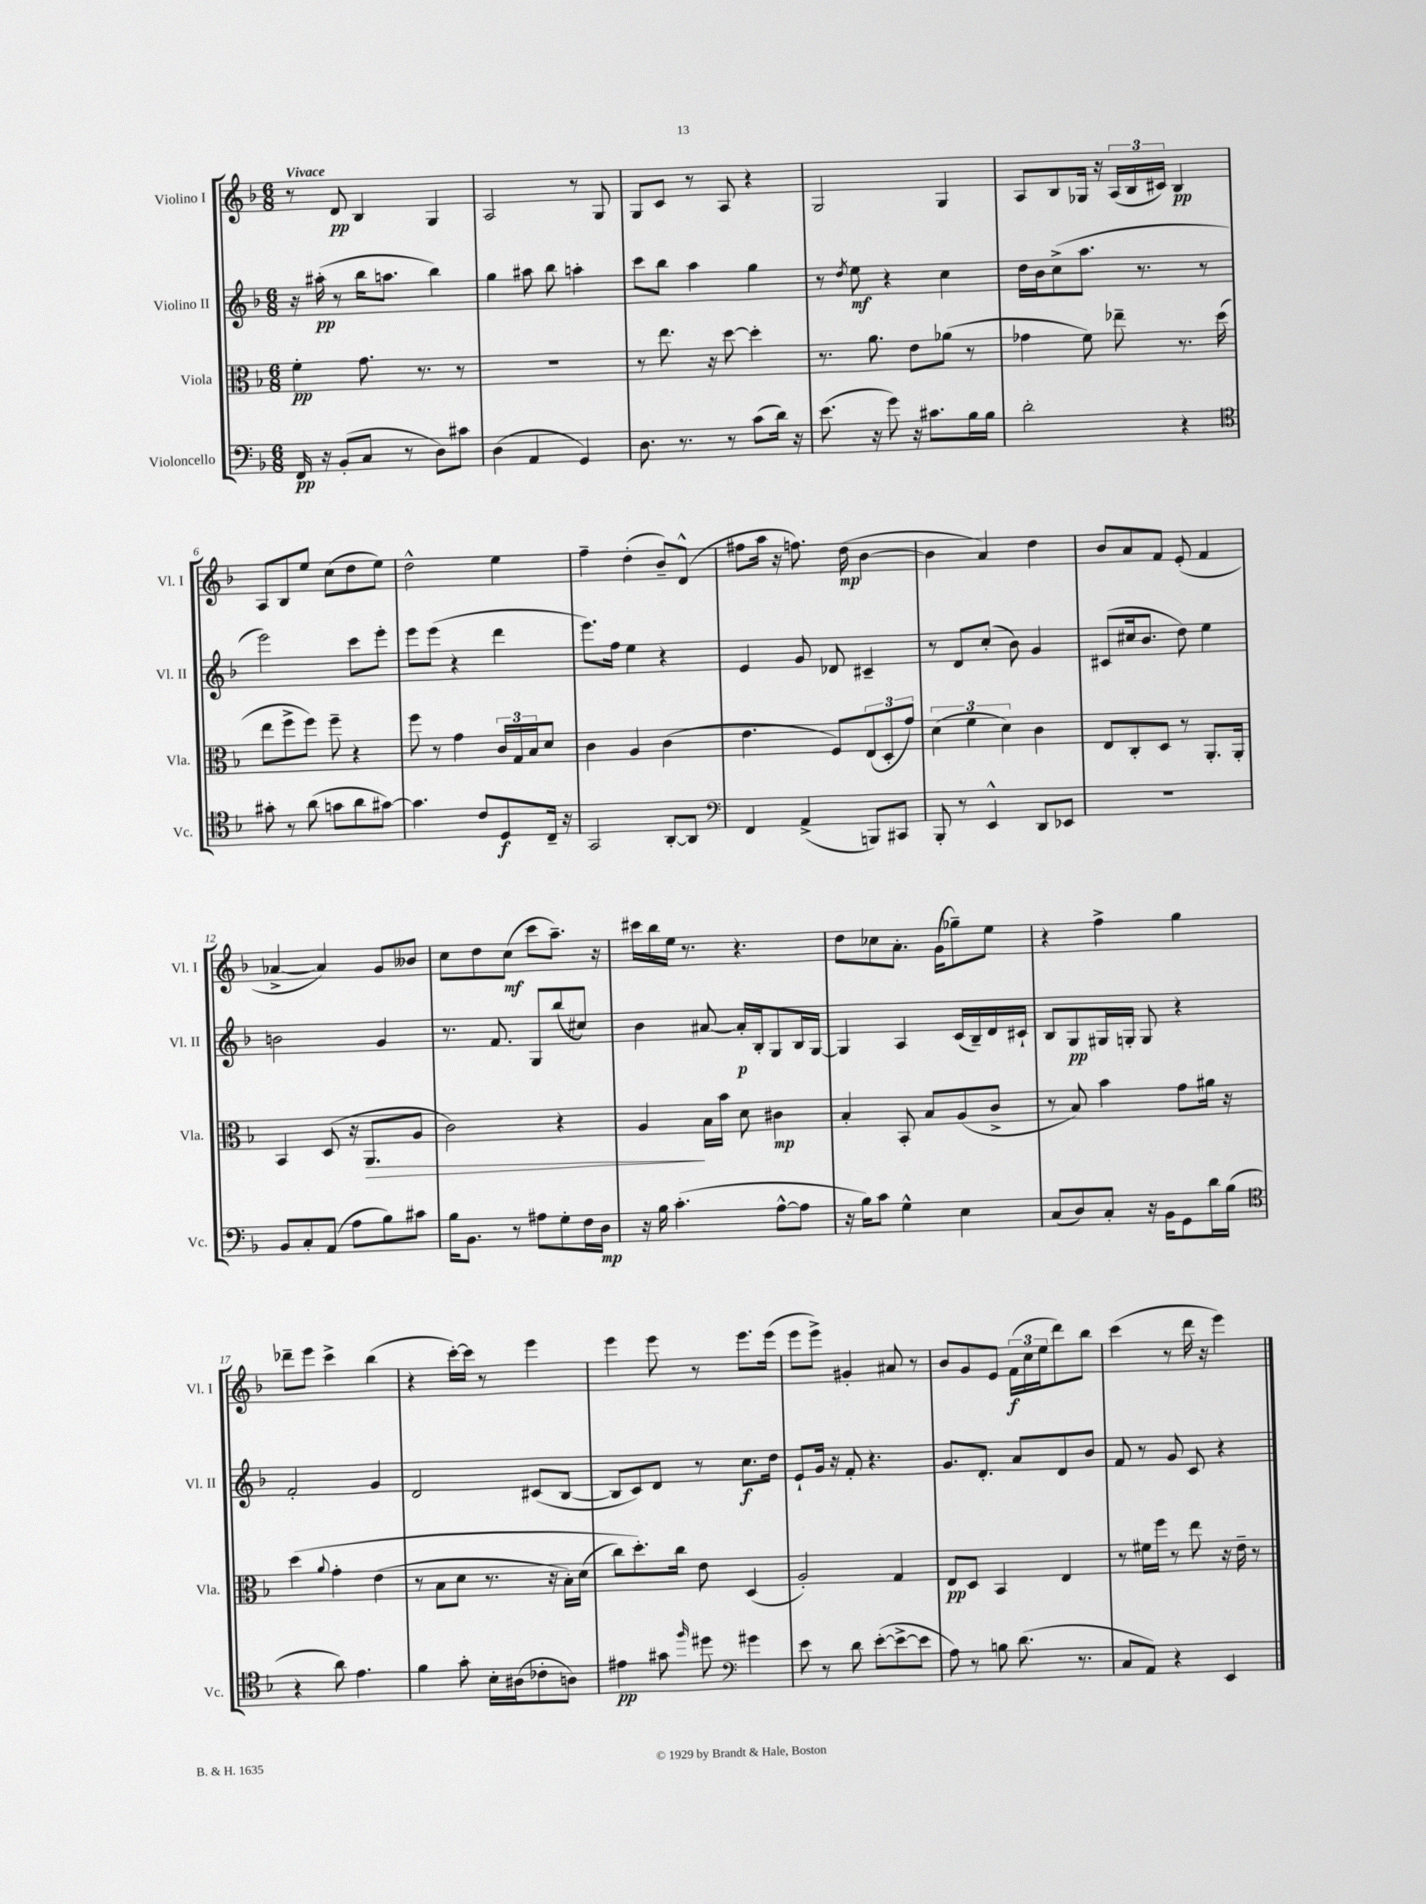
<<
\new StaffGroup <<
\new Staff = "s0" \with { instrumentName = "Violino I" shortInstrumentName = "Vl. I" } {
    \clef treble \key f \major \numericTimeSignature \time 6/8 \tempo "Vivace"
    r8 d'8\pp bes4 g4 |
    a2 r8 g8 |
    g8 c'8 r8 a8 r4 |
    g2 g4 |
    a8 bes8 ges16 r16 \tuplet 3/2 { a16( bes16 cis'16) } bes4\pp |
    a8 bes8 e''8 c''8( d''8 e''8) |
    d''2-^ e''4 |
    f''4-- d''4-.( bes'8--) d'8-^( |
    fis''8 a''16 r16 f''8.) d''16\mp( bes'4~ |
    bes'4 a'4) d''4 |
    bes'8 a'8 f'8 e'8-.( f'4 |
    aes'4~-> aes'4) g'8 beses'8 |
    c''8 d''8 c''8\mf( c'''8 a''8.--) r16 |
    cis'''16 bes''16 e''16 r8. r4. |
    d''8 ces''8 a'8.-. g'16( ges''8--) e''8 |
    r4 f''4-> g''4 |
    des'''8-- e'''8 c'''4-> bes''4( |
    r4 c'''16~-.) c'''16 r8 e'''4 |
    e'''4 e'''8 r8 e'''8. e'''16( |
    e'''8 e'''8->) gis'4-. ais'8 r8 |
    bes'8 g'8 e'8 \tuplet 3/2 { f'16\f( c''16 e''16 } d'''8) bes''8 |
    c'''4( r8 d'''16 r16 e'''4) \bar "|." |
}
\new Staff = "s1" \with { instrumentName = "Violino II" shortInstrumentName = "Vl. II" } {
    \clef treble \key f \major \numericTimeSignature \time 6/8
    r16 ais''16-.\pp( r8 bes''16 a''8. bes''4) |
    g''4 ais''8 bes''8 a''4-. |
    c'''8 bes''8 a''4 g''4 |
    r8 \acciaccatura { d''8 } e''8\mf r4 c''4 |
    d''16 bes'16 c''8->( a''8. r8. r8 |
    e'''2) c'''8 e'''8-. |
    e'''8 e'''8( r4 d'''4 |
    e'''8.) f''16 e''4 r4 |
    e'4 g'8 des'8 cis'4-- |
    r8 d'8 c''8-.( bes'8) g'4 |
    cis'8( cis''16 bes'8. d''8) e''4 |
    b'2 g'4 |
    r8. f'8. g8 bes''8( cis''8) |
    bes'4 ais'8~ ais'16-.\p bes16-. g8 bes16 g16~ |
    g4 a4 c'16( bes16--) d'16 cis'16-! |
    bes8 g8\pp gis16 g16-. g8 r4 |
    f'2-. g'4 |
    d'2 cis'8( bes8~ |
    bes8 c'8) d'8 r8 c''8.\f d''16 |
    e'8-! g'16 r16 f'8-. r4. |
    g'8. d'8.-. a'8 d'8 bes'8 |
    f'8 r8 g'8 c'8 r4 \bar "|." |
}
\new Staff = "s2" \with { instrumentName = "Viola" shortInstrumentName = "Vla." } {
    \clef alto \key f \major \numericTimeSignature \time 6/8
    f'4-.\pp g'8. r8. r8 |
    R2. |
    r8 e''8. r16 d''8~ d''4-. |
    r8. a'8. e'8 aes'8( r8 |
    ges'4 f'8) ees''8-- r8. d''16( |
    e''8 f''8-> f''8) f''8-- r4 |
    f''8 r8 g'4 \tuplet 3/2 { c'16 g16 bes16 } d'8 |
    c'4 a4 c'4( |
    e'4. f8) \tuplet 3/2 { e8( d8-. g'8) } |
    \tuplet 3/2 { d'4( f'4 d'4) } c'4 |
    e8 c8-. d8 r8 a,8.-. a,16-. |
    bes,4 d8( r16 a,8.\> a8 |
    c'2) r4 |
    a4\! bes16 bes'16 d'8 cis'4\mp |
    bes4-. bes,8-. bes8 a8( c'8-> |
    r8 bes8) bes'4 g'8 ais'16 r16 |
    d''4\( \appoggiatura { a'8 } g'4-. e'4( |
    r8 bes8 d'8 r8. r16 bes16-.) d'16( |
    c''8) d''8.-.\) c''16 e'8 d4( |
    a2-.) g4 |
    e8\pp d8 bes,4 e4 |
    r8 fis'16 f''16 r8 e''8 r16 e'16-- r8 \bar "|." |
}
\new Staff = "s3" \with { instrumentName = "Violoncello" shortInstrumentName = "Vc." } {
    \clef bass \key f \major \numericTimeSignature \time 6/8
    f,16\pp r16 bes,8-.( c8 r8 d8) cis'8 |
    d4( a,4 g,4) |
    d8. r8. r8 c'8( d'16) r16 |
    e'8.( r16 g'8) r16 cis'8. bes16 bes16 |
    d'2-. r4 |
    \clef tenor gis'8-. r8 a'8( g'8 a'8 gis'8~) |
    gis'4. c'8 d8\f c16-- r16 |
    g,2 a,8~-. a,8 |
    \clef bass f,4 a,4->( b,,8) cis,8 |
    bes,,8-. r8 e,4-^ d,8 ees,8 |
    R2. |
    bes,8 c8-. a,8( a8 bes8) cis'8 |
    bes16 bes,8. r8 ais8 g8-. f16 d16\mp |
    r16 bes16 c'4.-.( a8~-^ a8 |
    r16 bes16) c'8 g4-^ e4 |
    c8( d8) c8-. r16 bes,16 g,8 d'16 bes16( |
    \clef tenor r4 a'8) e'4. |
    f'4 g'8-. bes16-. ais16( ces'8-. a8) |
    eis'4\pp gis'8 \grace { f''16 } dis''8 \clef bass gis'4 |
    e'8 r8 d'8 e'8~-.( e'8~-> e'8 |
    a8) r8 b8 d'8.( r8. |
    c8 a,8) r4 e,4 \bar "|." |
}
>>
>>
